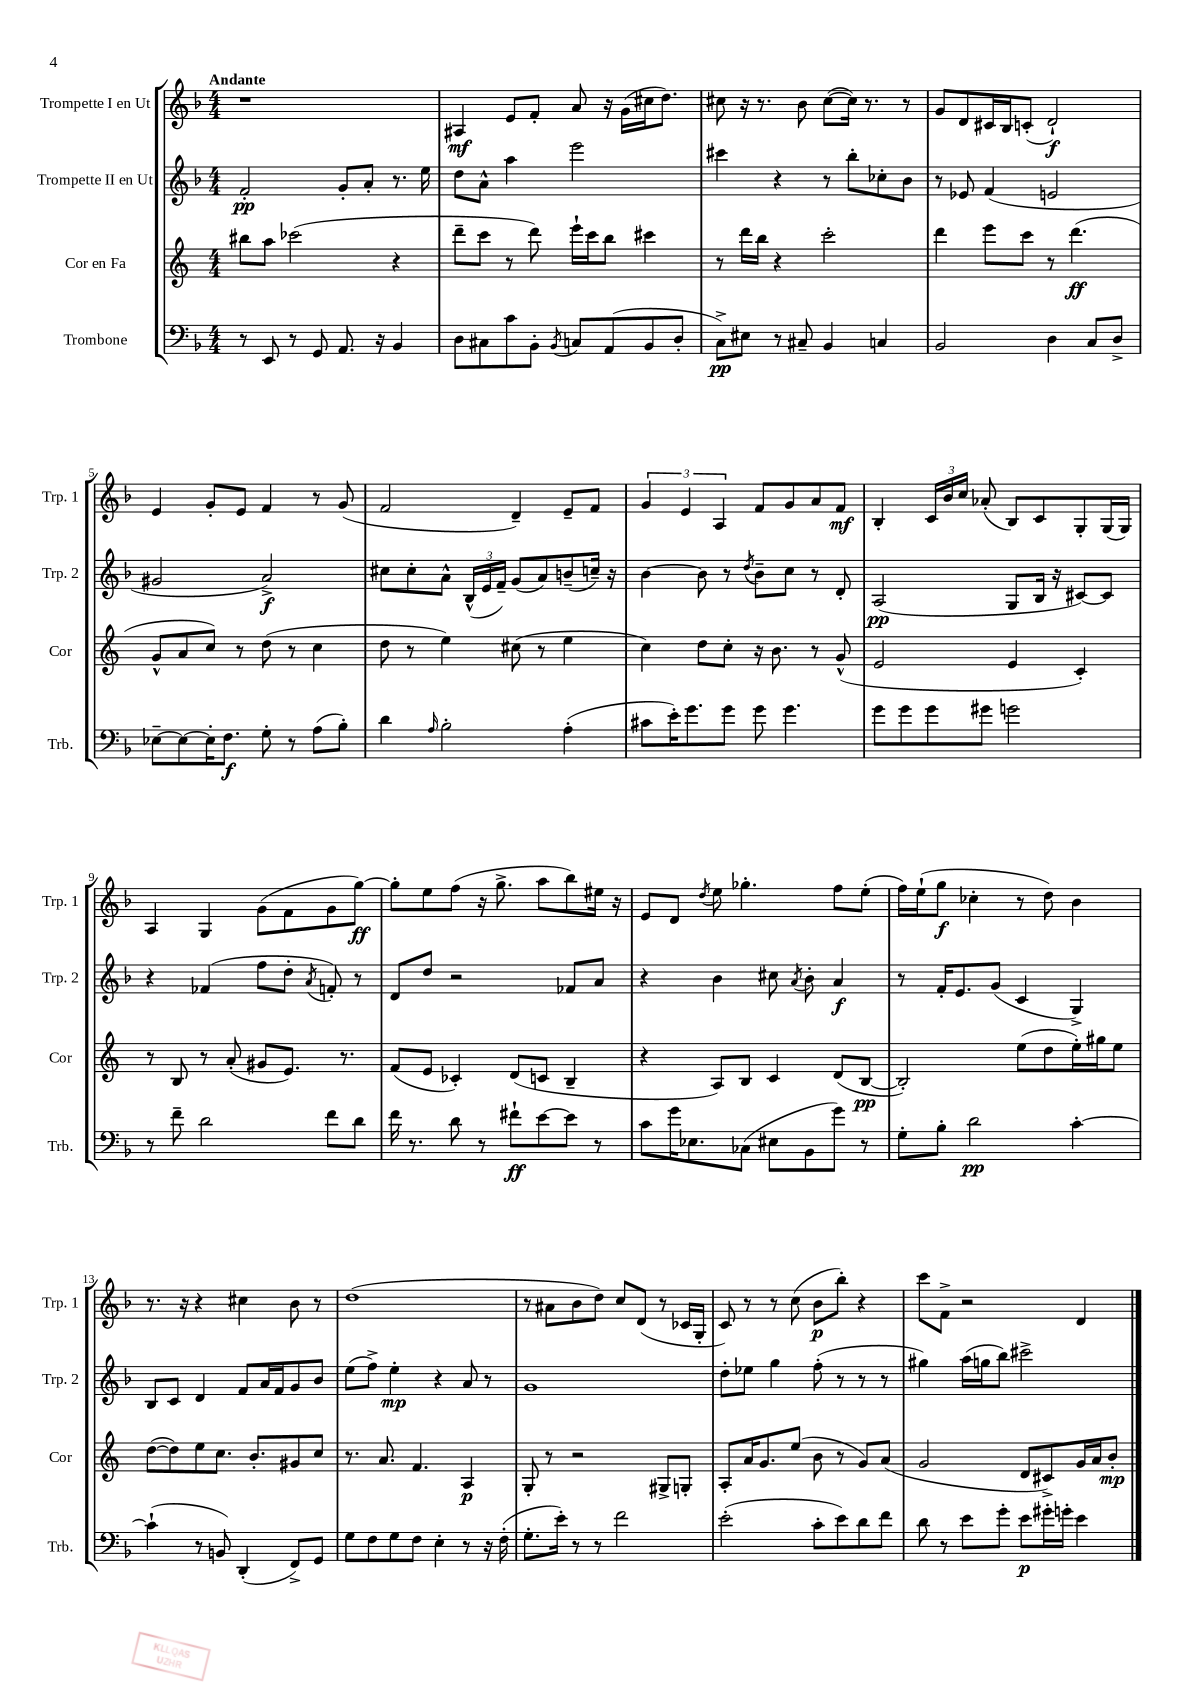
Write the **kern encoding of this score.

**kern	**dynam	**kern	**dynam	**kern	**dynam	**kern	**dynam
*part4	*part4	*part3	*part3	*part2	*part2	*part1	*part1
*staff4	*staff4	*staff3	*staff3	*staff2	*staff2	*staff1	*staff1
*I"Trombone	*	*I"Cor en Fa	*	*I"Trompette II en Ut	*	*I"Trompette I en Ut	*
*I'Trb.	*	*I'Cor	*	*I'Trp. 2	*	*I'Trp. 1	*
*clefF4	*	*clefG2	*	*clefG2	*	*clefG2	*
*k[b-]	*	*k[]	*	*k[b-]	*	*k[b-]	*
*M4/4	*	*M4/4	*	*M4/4	*	*M4/4	*
=1	=1	=1	=1	=1	=1	=1	=1
!	!	!	!	!	!	!LO:TX:a:B:t=Andante	!
8r	.	8bb#X\L	.	2f'/	pp	1r	.
8EE/	.	8aa\J	.	.	.	.	.
8r	.	(2ccc-X\	.	.	.	.	.
8GG/	.	.	.	.	.	.	.
8.AA/	.	.	.	8g'/L	.	.	.
.	.	.	.	8a'/J	.	.	.
16r	.	.	.	.	.	.	.
4BB-/	.	4r	.	8.r	.	.	.
.	.	.	.	16ee\	.	.	.
=2	=2	=2	=2	=2	=2	=2	=2
8D\L	.	8ddd~\L	.	8dd\L	.	4A#X/	mf
8C#X\	.	8ccc\J	.	8a^^\J	.	.	.
8c\	.	8r	.	4aa\	.	8e/L	.
8BB-'\J	.	8ddd\)	.	.	.	8f'/J	.
8qBB-/	.	.	.	.	.	.	.
8Cn/L	.	16eee`\LL	.	2eee\	.	8a/	.
.	.	16ccc\J	.	.	.	.	.
(8AA/	.	8bb\J	.	.	.	16r	.
.	.	.	.	.	.	(16g\LL	.
8BB-/	.	4ccc#X\	.	.	.	16cc#X\J	.
.	.	.	.	.	.	8.dd\J)	.
8D'/J	.	.	.	.	.	.	.
=3	=3	=3	=3	=3	=3	=3	=3
8C^\L)	pp	8r	.	4ccc#X\	.	8cc#X\	.
8E#X\J	.	16ddd\LL	.	.	.	16r	.
.	.	16bb\JJ	.	.	.	8.r	.
8r	.	4r	.	4r	.	.	.
8C#X~/	.	.	.	.	.	8b-\	.
4BB-/	.	2ccc'\	.	8r	.	([8cc#\L	.
.	.	.	.	8bb-'\L	.	16cc#\Jk])	.
.	.	.	.	.	.	8.r	.
4Cn/	.	.	.	8cc-X'\	.	.	.
.	.	.	.	8b-\J	.	8r	.
=4	=4	=4	=4	=4	=4	=4	=4
2BB-/	.	4ddd\	.	8r	.	8g/L	.
.	.	.	.	8e-X/	.	8d/	.
.	.	8eee\L	.	(4f/	.	16c#X/L	.
.	.	.	.	.	.	16B-/J	.
.	.	8ccc\J	.	.	.	(8cn'/J	.
4D\	.	8r	.	2en/	.	2d`/)	f
.	.	(4.ddd\	ff	.	.	.	.
8C/L	.	.	.	.	.	.	.
8D^/J	.	.	.	.	.	.	.
!!LO:LB:g=z
=5	=5	=5	=5	=5	=5	=5	=5
[8E-X~\L	.	8g^^/L	.	2g#X/	.	4e/	.
8E-\_	.	8a/	.	.	.	.	.
16E-'\K]	.	8cc/J)	.	.	.	8g'/L	.
8.F\J	f	.	.	.	.	.	.
.	.	8r	.	.	.	8e/J	.
8G'\	.	(8dd\	.	2a^/)	f	4f/	.
8r	.	8r	.	.	.	.	.
(8A\L	.	4cc\	.	.	.	8r	.
8B-'\J)	.	.	.	.	.	(8g/	.
=6	=6	=6	=6	=6	=6	=6	=6
4d\	.	8dd\	.	8cc#X\L	.	2f/	.
.	.	8r	.	8cc#'\	.	.	.
16qqA/	.	.	.	.	.	.	.
2B-'\	.	4ee\)	.	8a^^\J	.	.	.
.	.	.	.	(24B-^^/LL	.	.	.
.	.	.	.	24e/	.	.	.
.	.	.	.	24f~/JJ)	.	.	.
.	.	(8cc#X\	.	(8g/L	.	4d~/)	.
.	.	8r	.	8a/)	.	.	.
(4A'\	.	4ee\	.	(8bn~/	.	8e~/L	.
.	.	.	.	16ccn~/Jk)	.	8f/J	.
.	.	.	.	16r	.	.	.
=7	=7	=7	=7	=7	=7	=7	=7
8c#X\L	.	4cc\)	.	[4b-\	.	6g/	.
16e'\K)	.	.	.	.	.	.	.
.	.	.	.	.	.	6e/	.
8.g\	.	.	.	.	.	.	.
.	.	8dd\L	.	8b-\]	.	.	.
.	.	.	.	.	.	6A/	.
8g\J	.	8cc'\J	.	8r	.	.	.
.	.	.	.	8qdd/	.	.	.
8g\	.	16r	.	8b-~\L	.	8f/L	.
.	.	8.b\	.	.	.	.	.
4.g\	.	.	.	8cc\J	.	8g/	.
.	.	8r	.	8r	.	8a/	.
.	.	(8g^^/	.	8d'/	.	8f/J	mf
=8	=8	=8	=8	=8	=8	=8	=8
8g\L	.	2e/	.	(2A/	pp	4B-'/	.
8g\	.	.	.	.	.	.	.
8g\	.	.	.	.	.	24c/LL	.
.	.	.	.	.	.	24b-/	.
.	.	.	.	.	.	24cc/JJ	.
8g#X\J	.	.	.	.	.	(8a-X'/	.
2gn\	.	4e/	.	8G/L	.	8B-/L)	.
.	.	.	.	16B-/Jk	.	8c/	.
.	.	.	.	16r	.	.	.
.	.	4c'/)	.	[8c#X/L)	.	8G'/	.
.	.	.	.	8c#/J]	.	(16G/L	.
.	.	.	.	.	.	16G/JJ)	.
!!LO:LB:g=z
=9	=9	=9	=9	=9	=9	=9	=9
8r	.	8r	.	4r	.	4A/	.
8f~\	.	8B/	.	.	.	.	.
2d\	.	8r	.	(4f-X/	.	4G/	.
.	.	(8a'/	.	.	.	.	.
.	.	8g#X/L	.	8ff\L	.	(8g\L	.
.	.	8.e/J)	.	8dd'\J	.	8f\	.
.	.	.	.	8qa/	.	.	.
8f\L	.	.	.	8fn'/)	.	8g\	.
.	.	8.r	.	.	.	.	.
8d\J	.	.	.	8r	.	[8gg\J)	ff
=10	=10	=10	=10	=10	=10	=10	=10
16f\	.	(8f/L	.	8d/L	.	8gg'\L]	.
8.r	.	.	.	.	.	.	.
.	.	8e/J	.	8dd/J	.	8ee\	.
8d\	.	4c-X'/)	.	2r	.	(8ff\J	.
8r	.	.	.	.	.	16r	.
.	.	.	.	.	.	8.gg^\	.
8f#X`\L	ff	(8d/L	.	.	.	.	.
[8e\	.	8cn/J	.	.	.	8aa\L	.
8e\J]	.	4B~/	.	8f-X/L	.	8bb-\)	.
8r	.	.	.	8a/J	.	16ee#X\Jk	.
.	.	.	.	.	.	16r	.
=11	=11	=11	=11	=11	=11	=11	=11
8c\L	.	4r	.	4r	.	8e/L	.
16g\K	.	.	.	.	.	8d/J	.
8.E-X\	.	.	.	.	.	.	.
.	.	.	.	.	.	8qdd/	.
.	.	8A/L)	.	4b-\	.	8ee\	.
(8C-X\J	.	8B/J	.	.	.	4.gg-X'\	.
8E#X\L	.	4c/	.	8cc#X\	.	.	.
.	.	.	.	8qa/	.	.	.
8BB-\	.	.	.	8b-'\	.	.	.
8g\J)	.	(8d/L	.	4a/	f	8ff\L	.
8r	.	[8B/J	pp	.	.	(8ee'\J	.
=12	=12	=12	=12	=12	=12	=12	=12
8G'\L	.	2B'/])	.	8r	.	16ff\LL)	.
.	.	.	.	.	.	(16ee`\J	.
8B-'\J	.	.	.	16f'/KL	.	8gg\J	f
.	.	.	.	8.e/	.	.	.
2d\	pp	.	.	.	.	4cc-X'\	.
.	.	.	.	(8g/J	.	.	.
.	.	(8ee\L	.	4c/	.	8r	.
.	.	8dd\	.	.	.	8dd\)	.
[4c'\	.	16ee'\L)	.	4G^/)	.	4b-\	.
.	.	16gg#X\J	.	.	.	.	.
.	.	8ee\J	.	.	.	.	.
!!LO:LB:g=z
=13	=13	=13	=13	=13	=13	=13	=13
(4c`\]	.	([8dd\L	.	8B-/L	.	8.r	.
.	.	8dd\])	.	8c/J	.	.	.
.	.	.	.	.	.	16r	.
8r	.	8ee\	.	4d/	.	4r	.
8BBn/)	.	8.cc\J	.	.	.	.	.
(4DD'/	.	.	.	8f/L	.	4cc#X\	.
.	.	8.b'/L	.	.	.	.	.
.	.	.	.	16a/L	.	.	.
.	.	.	.	16f/J	.	.	.
8FF^/L)	.	8g#X/	.	8g/	.	8b-\	.
8GG/J	.	8cc/J	.	8b-/J	.	8r	.
=14	=14	=14	=14	=14	=14	=14	=14
8G\L	.	8.r	.	(8ee\L	.	(1dd	.
8F\	.	.	.	8ff^\J)	.	.	.
.	.	8.a/	.	.	.	.	.
8G\	.	.	.	4ee'\	mp	.	.
8F\J	.	4.f/	.	.	.	.	.
4E'\	.	.	.	4r	.	.	.
8r	.	4A/	p	8a/	.	.	.
16r	.	.	.	8r	.	.	.
(16F'\	.	.	.	.	.	.	.
=15	=15	=15	=15	=15	=15	=15	=15
8.G'\L	.	8G'/	.	1g	.	8r	.
.	.	8r	.	.	.	8a#X\L	.
16e'\Jk)	.	.	.	.	.	.	.
8r	.	2r	.	.	.	8b-\	.
8r	.	.	.	.	.	8dd\J)	.
2f\	.	.	.	.	.	8cc/L	.
.	.	.	.	.	.	(8d/J	.
.	.	8G#X^/L	.	.	.	8r	.
.	.	8Gn'/J	.	.	.	16c-X/LL	.
.	.	.	.	.	.	16G'/JJ	.
=16	=16	=16	=16	=16	=16	=16	=16
(2e'\	.	8A'/L	.	8dd'\L	.	8c/)	.
.	.	16a/K	.	8ee-X\J	.	8r	.
.	.	8.g/	.	.	.	.	.
.	.	.	.	4gg\	.	8r	.
.	.	(8ee/J	.	.	.	(8cc\	.
8c'\L	.	8b\	.	(8ff'\	.	8b-\L	p
8e\)	.	8r	.	8r	.	8bb-'\J)	.
8d\	.	8g/L)	.	8r	.	4r	.
8f\J	.	(8a/J	.	8r	.	.	.
=17	=17	=17	=17	=17	=17	=17	=17
8d\	.	2g/	.	4gg#X\)	.	8ccc\L	.
8r	.	.	.	.	.	8f^\J	.
8e\L	.	.	.	(16aa\LL	.	2r	.
.	.	.	.	16ggn\J	.	.	.
8g'\J	.	.	.	8bb-\J)	.	.	.
8e\L	p	8d/L	.	2ccc#X^\	.	.	.
16g#X'\L	.	8c#X^/)	.	.	.	.	.
16gn'\JJ	.	.	.	.	.	.	.
4e\	.	16g/L	.	.	.	4d/	.
.	.	16a/J	.	.	.	.	.
.	.	8b'/J	mp	.	.	.	.
==	==	==	==	==	==	==	==
*-	*-	*-	*-	*-	*-	*-	*-
